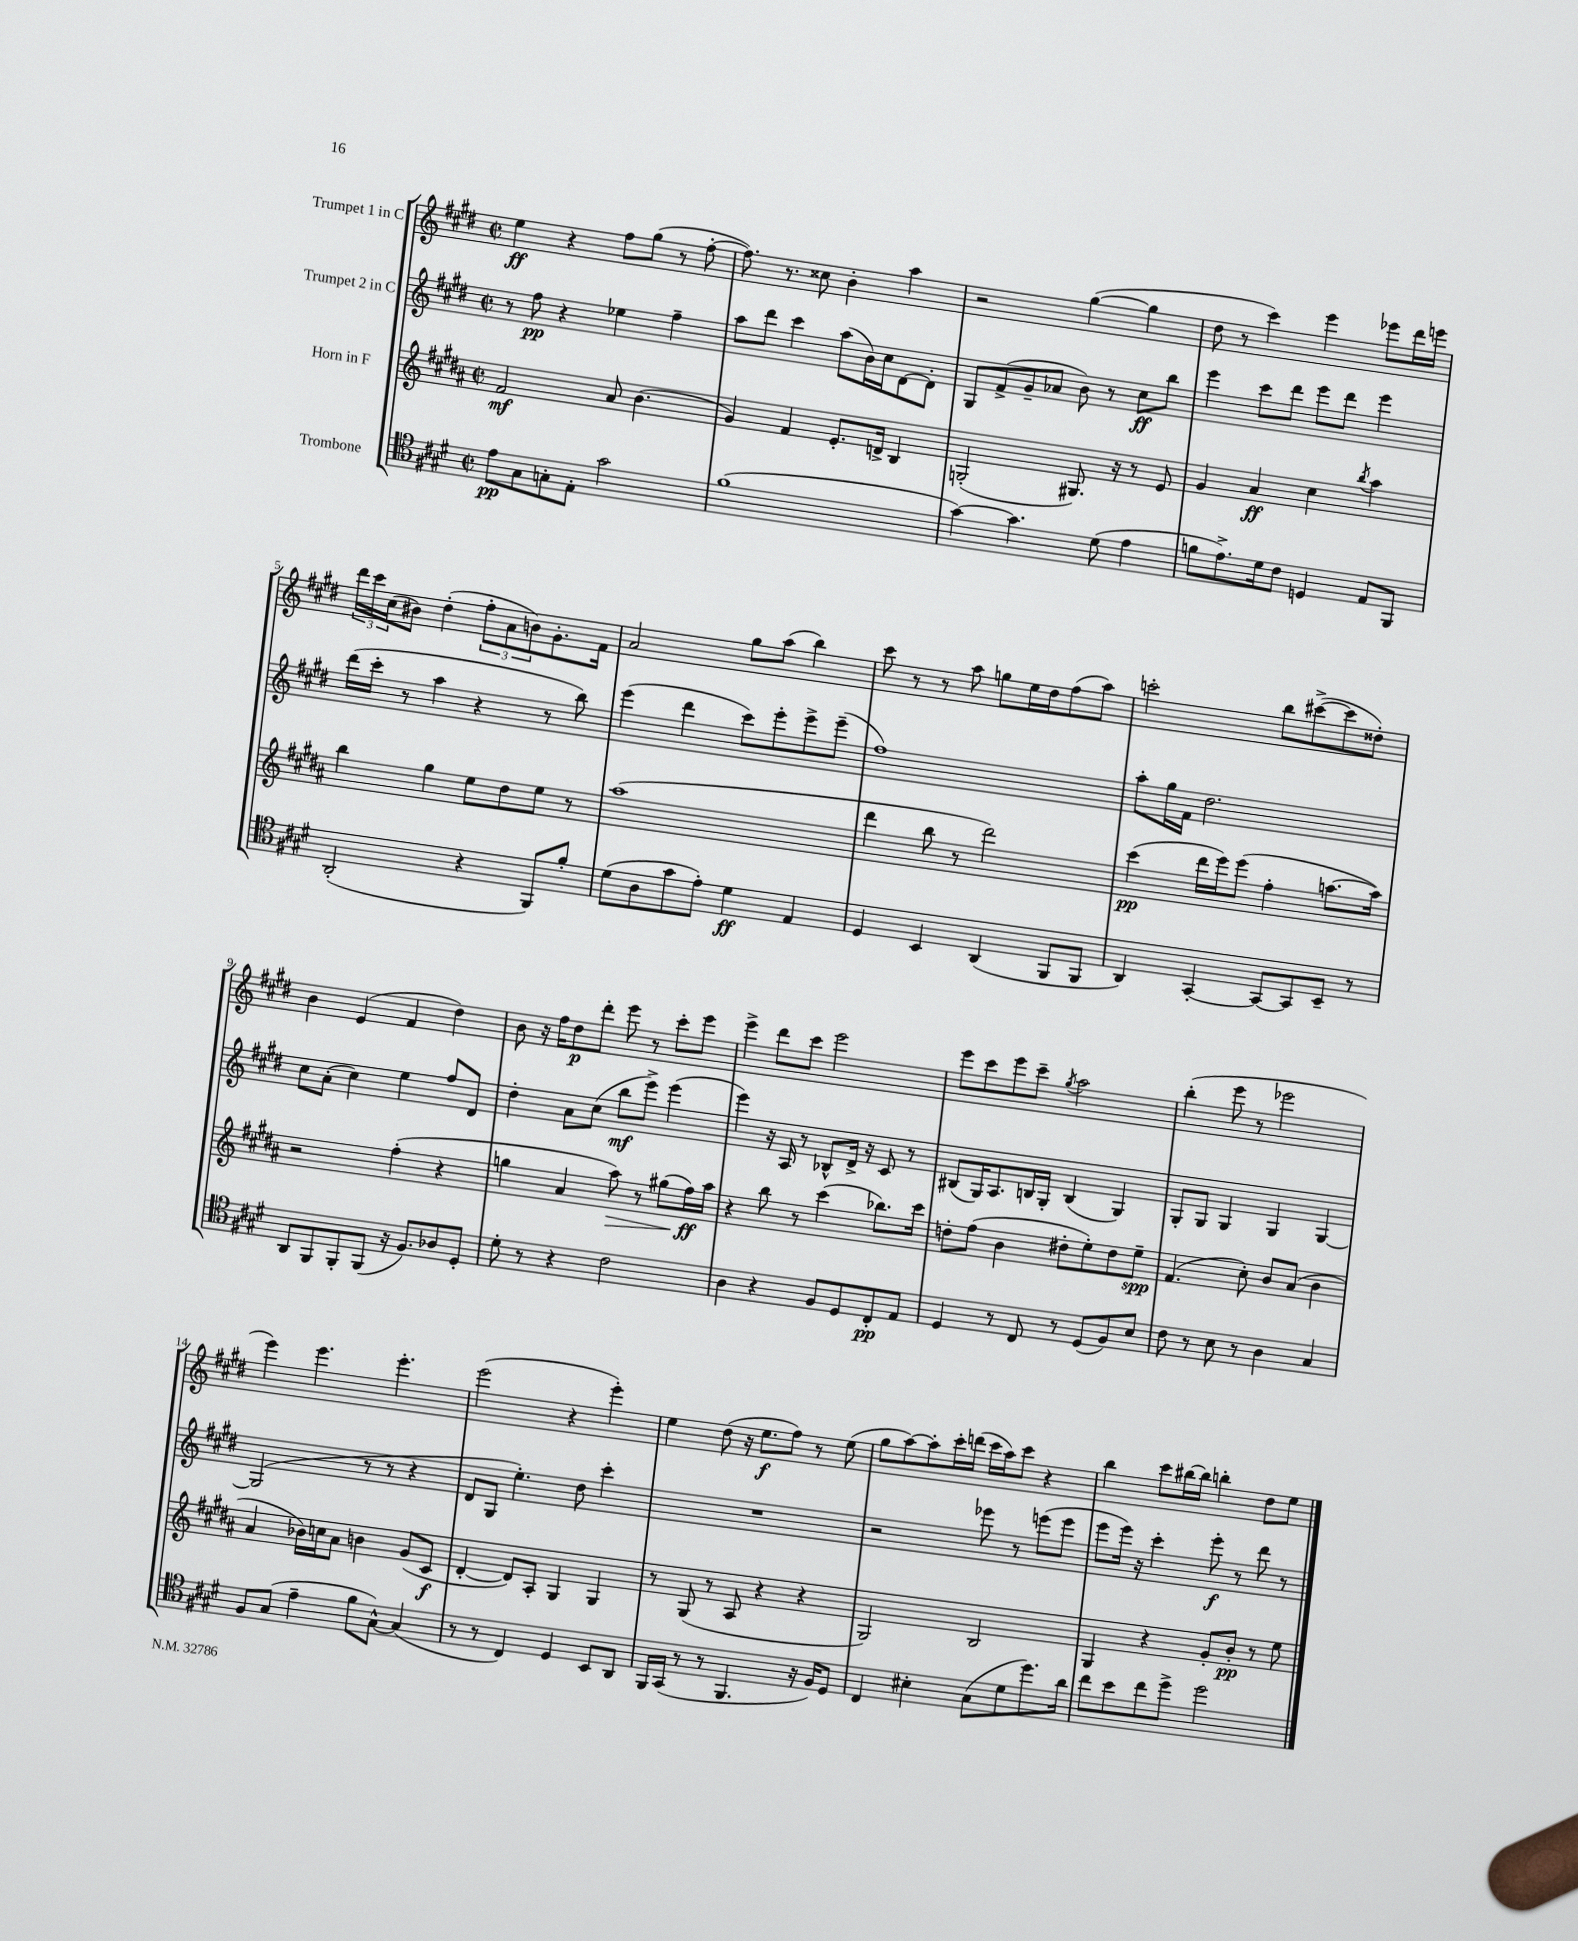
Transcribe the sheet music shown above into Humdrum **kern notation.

**kern	**dynam	**kern	**dynam	**kern	**dynam	**kern	**dynam
*part4	*part4	*part3	*part3	*part2	*part2	*part1	*part1
*staff4	*staff4	*staff3	*staff3	*staff2	*staff2	*staff1	*staff1
*I"Trombone	*	*I"Horn in F	*	*I"Trumpet 2 in C	*	*I"Trumpet 1 in C	*
*clefC4	*	*clefG2	*	*clefG2	*	*clefG2	*
*k[f#c#g#d#]	*	*k[f#c#g#d#a#]	*	*k[f#c#g#d#]	*	*k[f#c#g#d#]	*
*M2/2	*	*M2/2	*	*M2/2	*	*M2/2	*
*met(c|)	*	*met(c|)	*	*met(c|)	*	*met(c|)	*
=1	=1	=1	=1	=1	=1	=1	=1
8e\L	pp	2f#/	mf	8r	.	4ee\	ff
8G#\	.	.	.	8ff#\	pp	.	.
8Gn'\	.	.	.	4r	.	4r	.
8E'\J	.	.	.	.	.	.	.
2g#\	.	8a#/	.	4ee-X\	.	8ff#\L	.
.	.	(4.b\	.	.	.	(8gg#\J	.
.	.	.	.	4ff#~\	.	8r	.
.	.	.	.	.	.	[8ff#'\	.
=2	=2	=2	=2	=2	=2	=2	=2
(1f#	.	4g#/)	.	8aa\L	.	8.ff#\])	.
.	.	.	.	8ddd#\J	.	.	.
.	.	.	.	.	.	8.r	.
.	.	4f#/	.	4ccc#\	.	.	.
.	.	.	.	.	.	8cc##X\	.
.	.	8.e'/L	.	(8aa\L	.	4b'\	.
.	.	.	.	16b\L)	.	.	.
.	.	16dn^/Jk	.	16cc#\J	.	.	.
.	.	4B/	.	[8d#\	.	4aa\	.
.	.	.	.	8d#'\J]	.	.	.
=3	=3	=3	=3	=3	=3	=3	=3
[4g#\)	.	(2Gn'/	.	8G#/L	.	2r	.
.	.	.	.	(8f#^/	.	.	.
4.g#\]	.	.	.	8g#~/	.	.	.
.	.	.	.	8a-X/J	.	.	.
.	.	8.G#X/)	.	8b\)	.	([4gg#\	.
(8d#\	.	.	.	8r	.	.	.
.	.	16r	.	.	.	.	.
4e\	.	8r	.	8cc#\L	ff	4gg#\]	.
.	.	8e/	.	8bb\J	.	.	.
=4	=4	=4	=4	=4	=4	=4	=4
8fn\L	.	4g#/	.	4eee\	.	8dd#\	.
8.e^\)	.	.	.	.	.	8r	.
.	.	4a#/	ff	8ccc#\L	.	4ccc#\)	.
16d#\k	.	.	.	.	.	.	.
8c#\J	.	.	.	8ddd#\J	.	.	.
4Dn/	.	4cc#\	.	8eee\L	.	4eee\	.
.	.	.	.	8ddd#\J	.	.	.
.	.	8qbb/	.	.	.	.	.
8E/L	.	4aa#\	.	4eee\	.	8eee-X\L	.
8FF#/J	.	.	.	.	.	16ddd#\L	.
.	.	.	.	.	.	16eeen\JJ	.
!!LO:LB:g=z
=5	=5	=5	=5	=5	=5	=5	=5
(2AA'/	.	4bb\	.	(16ddd#\LL	.	24ddd#\LL	.
.	.	.	.	.	.	24ccc#\	.
.	.	.	.	16ccc#'\JJ	.	.	.
.	.	.	.	.	.	(24cc#\J	.
.	.	.	.	8r	.	8b#X\J)	.
.	.	4gg#\	.	4aa\	.	(4dd#'\	.
4r	.	8ee\L	.	4r	.	12ff#'\L	.
.	.	.	.	.	.	12a\	.
.	.	8dd#\	.	.	.	.	.
.	.	.	.	.	.	12bn\)	.
8FF#/L)	.	8ee\J	.	8r	.	8.g#'\	.
8f#'/J	.	8r	.	8bb\)	.	.	.
.	.	.	.	.	.	16f#\Jk	.
=6	=6	=6	=6	=6	=6	=6	=6
(8d#\L	.	(1aa#	.	(4eee\	.	2a/	.
8A\	.	.	.	.	.	.	.
8g#\	.	.	.	4ddd#\	.	.	.
8e'\J)	.	.	.	.	.	.	.
4d#\	ff	.	.	8ccc#\L)	.	8gg#\L	.
.	.	.	.	8eee'\	.	(8aa\J	.
4E/	.	.	.	8eee^\	.	4bb\)	.
.	.	.	.	(8eee~\J	.	.	.
=7	=7	=7	=7	=7	=7	=7	=7
4D#/	.	4ddd#\	.	1ff#)	.	8ccc#\	.
.	.	.	.	.	.	8r	.
4BB/	.	8bb\	.	.	.	8r	.
.	.	8r	.	.	.	8aa\	.
(4AA/	.	2ddd#\)	.	.	.	8ggn\L	.
.	.	.	.	.	.	16ee\L	.
.	.	.	.	.	.	16dd#\J	.
8FF#/L	.	.	.	.	.	(8ff#\	.
8FF#/J	.	.	.	.	.	8aa\J)	.
=8	=8	=8	=8	=8	=8	=8	=8
4AA/)	.	(4ccc#\	pp	8aa'\L	.	2cccn'\	.
.	.	.	.	16gg#\L	.	.	.
.	.	.	.	16f#\JJ	.	.	.
[4GG#'/	.	16ddd#\LL	.	2.dd#\	.	.	.
.	.	16eee\J)	.	.	.	.	.
.	.	(8eee\J	.	.	.	.	.
8GG#/L_	.	4ff#'\	.	.	.	8bb\L	.
8GG#/]	.	.	.	.	.	([8ccc#X^\	.
8BB~/J	.	[8.aan\L	.	.	.	8ccc#\]	.
8r	.	.	.	.	.	8dd##X'\J)	.
.	.	16aa\Jk])	.	.	.	.	.
!!LO:LB:g=z
=9	=9	=9	=9	=9	=9	=9	=9
8AA/L	.	2r	.	8cc#\L	.	4b\	.
8FF#/	.	.	.	(8a'\J	.	.	.
8FF#'/	.	.	.	4cc#\)	.	(4e/	.
(8FF#/J	.	.	.	.	.	.	.
16r	.	(4ff#'\	.	4ee\	.	4f#/	.
8.F#/L)	.	.	.	.	.	.	.
8A-X/	.	4r	.	8ff#/L	.	4dd#\)	.
8D#'/J	.	.	.	8d#/J	.	.	.
=10	=10	=10	=10	=10	=10	=10	=10
8d#'\	.	4ggn\	.	4dd#'\	.	8b\	.
8r	.	.	.	.	.	16r	.
.	.	.	.	.	.	16ff#\KL	.
4r	.	4a#/	.	8a\L	.	8dd#\	p
.	.	.	.	(8cc#\J	.	8ddd#'\J	.
!	!	!	!LO:HP:b	!	!	!	!
2c#\	.	8aa#\)	>	8bb\L	mf	8eee\	.
.	.	8r	.	8eee^\J)	.	8r	.
.	.	(8gg#X\L	.	(4eee\	.	8ccc#'\L	.
.	.	16ff#\L)	ff	.	.	8eee\J	.
.	.	16aa#\JJ	]	.	.	.	.
=11	=11	=11	=11	=11	=11	=11	=11
4A\	.	4r	.	4eee\)	.	4eee^\	.
4r	.	8bb\	.	16r	.	8ddd#\L	.
.	.	.	.	16A/	.	.	.
.	.	8r	.	8r	.	8ccc#\J	.
8F#/L	.	(4ccc#\	.	8B-X^^/L	.	2eee\	.
8D#/	.	.	.	16d#^/Jk	.	.	.
.	.	.	.	16r	.	.	.
8C#'/	pp	8.bb-X\L)	.	8c#/	.	.	.
8E/J	.	.	.	8r	.	.	.
.	.	16ccc#\Jk	.	.	.	.	.
=12	=12	=12	=12	=12	=12	=12	=12
4D#/	.	8ddn'\L	.	(8B#X/L	.	8eee\L	.
.	.	(8ff#\J	.	16G#/K)	.	8ccc#\	.
.	.	.	.	8.A/	.	.	.
8r	.	4b\	.	.	.	8eee\	.
8C#/	.	.	.	16Bn/L	.	8ccc#~\J	.
.	.	.	.	16G#'/JJ	.	.	.
.	.	.	.	.	.	8qgg#/	.
8r	.	8dd#X'\L	.	(4B/	.	2aa\	.
(8D#/L	.	8ee'\)	.	.	.	.	.
8F#/)	.	8dd#\	.	4G#/)	.	.	.
8B/J	.	8ee~\J	spp	.	.	.	.
=13	=13	=13	=13	=13	=13	=13	=13
8c#\	.	(4.f#/	.	8G#'/L	.	(4bb'\	.
8r	.	.	.	8G#/J	.	.	.
8B\	.	.	.	4G#/	.	8eee\	.
8r	.	8cc#'\)	.	.	.	8r	.
4A\	.	8b/L	.	4G#/	.	2eee-X\	.
.	.	(8a#/J	.	.	.	.	.
4G#/	.	4b\	.	[4G#/	.	.	.
!!LO:LB:g=z
=14	=14	=14	=14	=14	=14	=14	=14
8F#/L	.	4a#/	.	(2G#/]	.	4eee\)	.
(8G#/J	.	.	.	.	.	.	.
4e~\	.	16b-X\LL)	.	.	.	4.eee\	.
.	.	16ccn\J	.	.	.	.	.
.	.	8a#\J	.	.	.	.	.
8f#\L	.	4bn\	.	8r	.	.	.
[8G#^^\J)	.	.	.	8r	.	4.eee'\	.
(4G#/]	.	(8g#/L	.	4r	.	.	.
.	.	8c#/J	f	.	.	.	.
=15	=15	=15	=15	=15	=15	=15	=15
8r	.	[4d#'/	.	8d#/L	.	(2eee\	.
8r	.	.	.	8G#/J	.	.	.
4C#/)	.	8d#/L])	.	4.ee'\)	.	.	.
.	.	8A#'/J	.	.	.	.	.
4D#/	.	4G#/	.	.	.	4r	.
.	.	.	.	8dd#\	.	.	.
8BB/L	.	4G#/	.	4ccc#'\	.	4eee'\)	.
8AA/J	.	.	.	.	.	.	.
=16	=16	=16	=16	=16	=16	=16	=16
16FF#/LL	.	8r	.	1r	.	4ee\	.
(16GG#/JJ	.	.	.	.	.	.	.
8r	.	(8G#/	.	.	.	.	.
8r	.	8r	.	.	.	(8dd#\	.
4.FF#/	.	8A#/	.	.	.	16r	.
.	.	.	.	.	.	8.ee\L	f
.	.	4r	.	.	.	.	.
.	.	.	.	.	.	8ff#\J)	.
16r	.	4r	.	.	.	8r	.
16F#/KL)	.	.	.	.	.	.	.
8D#/J	.	.	.	.	.	(8ee\	.
=17	=17	=17	=17	=17	=17	=17	=17
4C#/	.	2G#/)	.	2r	.	8gg#\L	.
.	.	.	.	.	.	[8aa\)	.
4B#X'\	.	.	.	.	.	8aa'\]	.
.	.	.	.	.	.	16ccc#'\L	.
.	.	.	.	.	.	(16dddn\JJ	.
(8G#\L	.	2B/	.	8eee-X\	.	16ccc#\LL	.
.	.	.	.	.	.	16aa\J)	.
8d#\	.	.	.	8r	.	8ccc#\J	.
8.dd#\)	.	.	.	(8eeen\L	.	4r	.
.	.	.	.	8eee\J	.	.	.
16a\Jk	.	.	.	.	.	.	.
=18	=18	=18	=18	=18	=18	=18	=18
8cc#\L	.	4G#/	.	8eee\L	.	4bb\	.
8b\	.	.	.	16eee\Jk)	.	.	.
.	.	.	.	16r	.	.	.
8cc#\	.	4r	.	4ccc#'\	.	8ccc#\L	.
8dd#^\J	.	.	.	.	.	[16bb#X\L	.
.	.	.	.	.	.	16bb#\JJ]	.
2dd#\	.	8g#'/L	.	8eee'\	f	4bbn'\	.
.	.	8b'/J	pp	8r	.	.	.
.	.	8r	.	8ddd#\	.	8dd#\L	.
.	.	8ee\	.	8r	.	8ee\J	.
==	==	==	==	==	==	==	==
*-	*-	*-	*-	*-	*-	*-	*-
